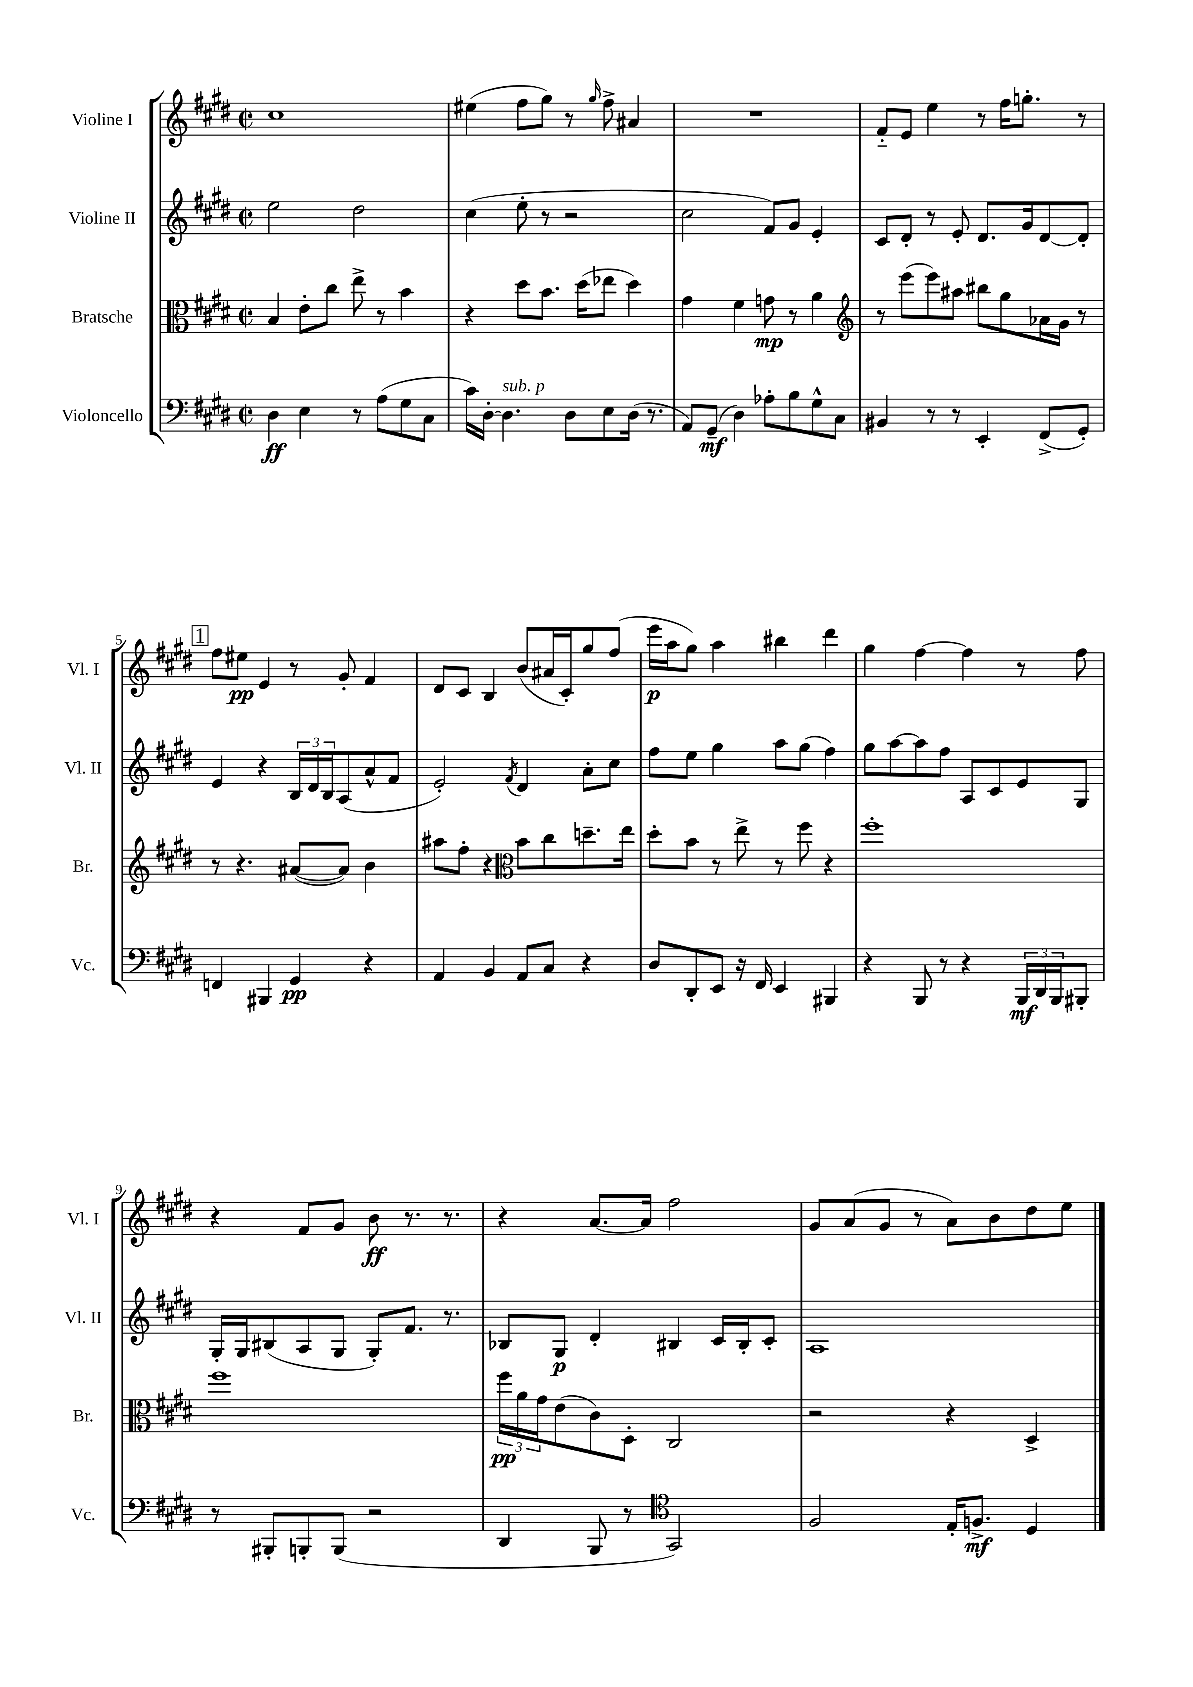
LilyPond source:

<<
\new StaffGroup <<
\new Staff = "s0" \with { instrumentName = "Violine I" shortInstrumentName = "Vl. I" } {
    \clef treble \key e \major \defaultTimeSignature \time 2/2
    cis''1 |
    eis''4( fis''8 gis''8) r8 \grace { gis''16 } fis''8-> ais'4 |
    R1 |
    fis'8-_ e'8 e''4 r8 fis''16 g''8.-. r8 |
    \mark \markup { \box "1" } fis''8 eis''8\pp e'4 r8 gis'8-. fis'4 |
    dis'8 cis'8 b4 b'8( ais'16 cis'16-.) gis''8 fis''8( |
    e'''16\p a''16 gis''8) a''4 bis''4 dis'''4 |
    gis''4 fis''4~ fis''4 r8 fis''8 |
    r4 fis'8 gis'8 b'8\ff r8. r8. |
    r4 a'8.~ a'16 fis''2 |
    gis'8 a'8( gis'8 r8 a'8) b'8 dis''8 e''8 \bar "|." |
}
\new Staff = "s1" \with { instrumentName = "Violine II" shortInstrumentName = "Vl. II" } {
    \clef treble \key e \major \defaultTimeSignature \time 2/2
    e''2 dis''2 |
    cis''4( e''8-. r8 r2 |
    cis''2 fis'8) gis'8 e'4-. |
    cis'8 dis'8-. r8 e'8-. dis'8. gis'16 dis'8~ dis'8-. |
    \mark \markup { \box "1" } e'4 r4 \tuplet 3/2 { b16 dis'16 b16 } a8( a'8-^ fis'8 |
    e'2-.) \acciaccatura { fis'8 } dis'4 a'8-. cis''8 |
    fis''8 e''8 gis''4 a''8 gis''8( fis''4) |
    gis''8 a''8~ a''8 fis''8 a8 cis'8 e'8 gis8 |
    gis16-. gis16 bis8( a8 gis8 gis8-.) fis'8. r8. |
    bes8 gis8\p dis'4-. bis4 cis'16 bis16-. cis'8-. |
    a1 \bar "|." |
}
\new Staff = "s2" \with { instrumentName = "Bratsche" shortInstrumentName = "Br." } {
    \clef alto \key e \major \defaultTimeSignature \time 2/2
    b4 e'8-. cis''8 e''8-> r8 b'4 |
    r4 dis''8 b'8. dis''16( ees''8 dis''4) |
    gis'4 fis'4 g'8\mp r8 a'4 |
    \clef treble r8 e'''8( e'''8) ais''8 bis''8 gis''8 aes'16 gis'16 r8 |
    \mark \markup { \box "1" } r8 r4. ais'8~( ais'8) b'4 |
    ais''8 fis''8-. r4 \clef alto b'8 cis''8 d''8.-- e''16 |
    dis''8-. b'8 r8 e''8-> r8 fis''8 r4 |
    fis''1-. |
    fis''1 |
    \tuplet 3/2 { fis''16\pp a'16 gis'16 } e'8( cis'8) dis8-. cis2 |
    r2 r4 dis4-> \bar "|." |
}
\new Staff = "s3" \with { instrumentName = "Violoncello" shortInstrumentName = "Vc." } {
    \clef bass \key e \major \defaultTimeSignature \time 2/2
    dis4\ff e4 r8 a8( gis8 cis8 |
    cis'16) dis16~-. dis4.^\markup { \italic "sub. p" } dis8 e8 dis16( r8. |
    a,8) gis,8--\mf( dis4) aes8-. b8 gis8-^ cis8 |
    bis,4 r8 r8 e,4-. fis,8->( gis,8-.) |
    \mark \markup { \box "1" } f,4 bis,,4 gis,4\pp r4 |
    a,4 b,4 a,8 cis8 r4 |
    dis8 dis,8-. e,8 r16 fis,16 e,4 bis,,4 |
    r4 b,,8 r8 r4 \tuplet 3/2 { b,,16\mf dis,16 b,,16 } bis,,8-. |
    r8 bis,,8-. b,,8-. b,,8( r2 |
    dis,4 b,,8 r8 \clef tenor gis,2) |
    fis2 e16-. f8.->\mf dis4 \bar "|." |
}
>>
>>
